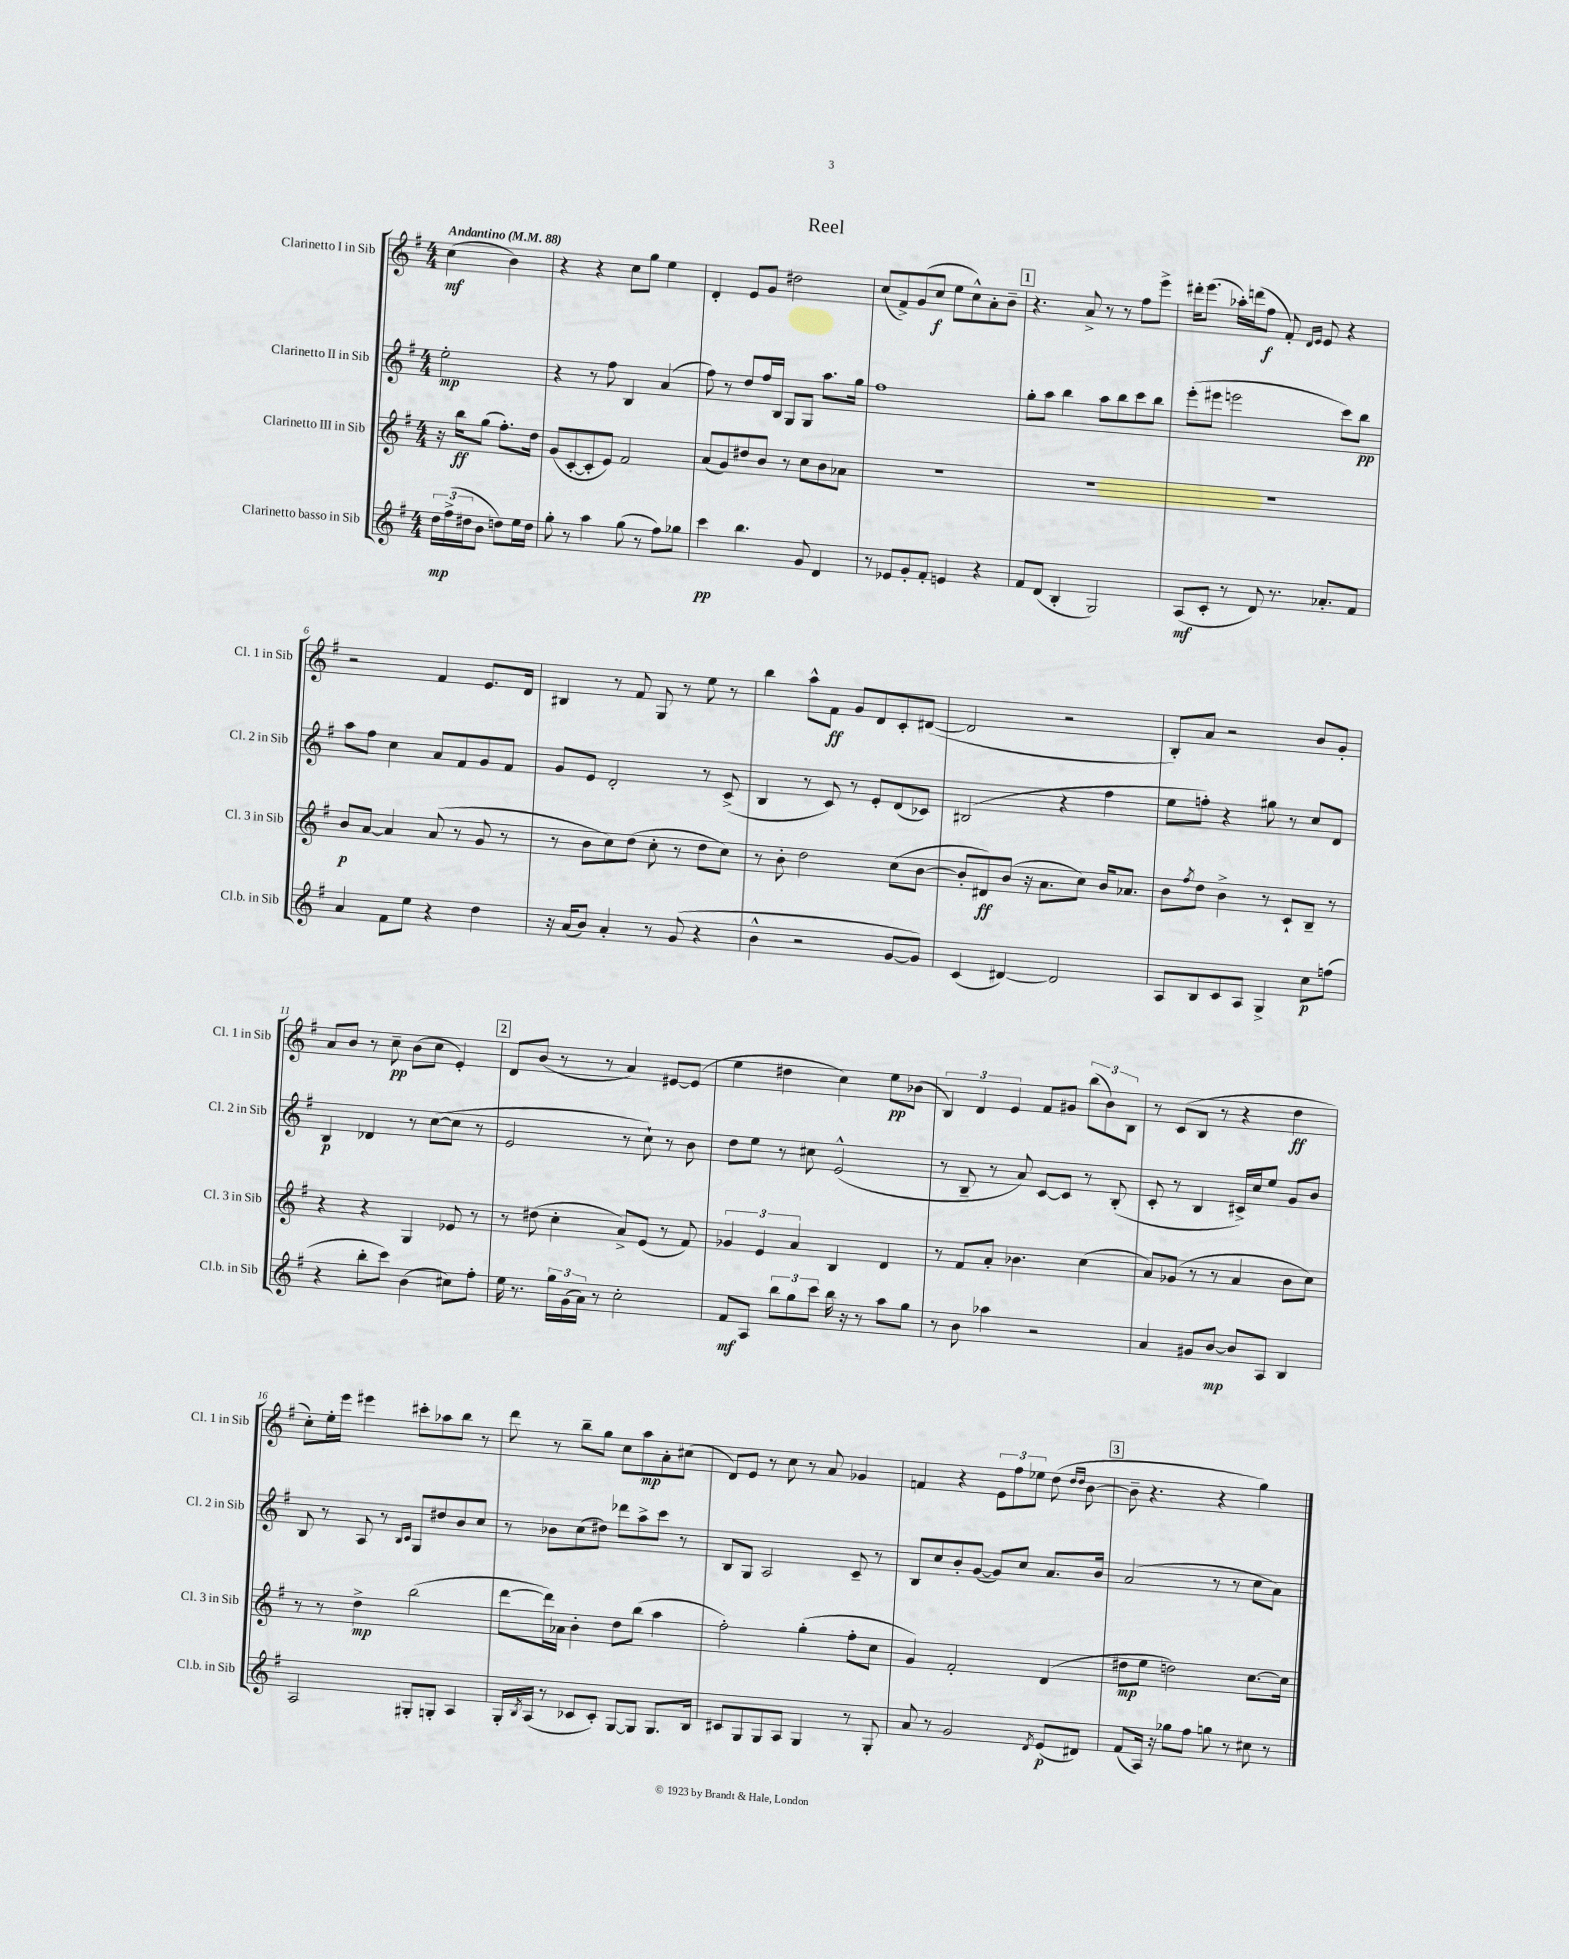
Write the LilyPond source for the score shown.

\header { title = "Reel" }
<<
\new StaffGroup <<
\new Staff = "s0" \with { instrumentName = "Clarinetto I in Sib" shortInstrumentName = "Cl. 1 in Sib" } {
    \clef treble \key g \major \numericTimeSignature \time 4/4 \partial 2 \tempo "Andantino" 4 = 88
    c''4\mf( b'4) |
    r4 r4 c''8 g''8 e''4 |
    d'4-. e'8 g'8 dis''2 |
    c''8( fis'8->) g'8( c''8\f e''8 c''8-^) a'8-. b'8-- |
    \mark \markup { \box "1" } r4. a'8-> r8 r8 fis''8 e'''8-> |
    dis'''16-. e'''8.( aes''16-.) d'''16( fis''8\f fis'8-.) \grace { d'16 e'16 } e'8 r4 |
    r2 fis'4 e'8. d'16 |
    bis4 r8 fis'8 g8 r8 e''8 r8 |
    b''4 a''8-^ fis'8\ff g'8 d'8 c'8-. dis'8~( |
    dis'2 r2 |
    b8-.) a'8 r2 b'8 g'8-. |
    a'8 b'8 r8 c''8--\pp b'8( c''8 e'4-.) |
    \mark \markup { \box "2" } d'8 b'8( r8 r8 a'4) eis'8~ eis'8( |
    e''4 dis''4 c''4) e''8\pp bes'8( |
    \tuplet 3/2 { b4) d'4 e'4 } fis'8 gis'8 \tuplet 3/2 { b''8( b'8) b8 } |
    r8 c'8( b8 r8 r4 d''4\ff |
    c''8-.) e''16-. e'''16 eis'''4 cis'''8-. aes''8 b''8 r8 |
    d'''8 r8 b''8-- g''8 c''8 a''8\mp a'8-. cis''8( |
    d'8) e'8 r8 c''8 r8 a'8 ges'4 |
    f'4 r4 \tuplet 3/2 { e'8 fis''8 ees''8 } d''8( \grace { d''16 d''16 } b'8~ |
    \mark \markup { \box "3" } b'8-- r4. r4 g''4) \bar "|." |
}
\new Staff = "s1" \with { instrumentName = "Clarinetto II in Sib" shortInstrumentName = "Cl. 2 in Sib" } {
    \clef treble \key g \major \numericTimeSignature \time 4/4 \partial 2
    e''2-.\mp |
    r4 r8 fis''8 b4 a'4( |
    fis''8) r8 d''8 fis''16 b16 g8 g8 a''8. g''16 |
    fis''1 |
    \mark \markup { \box "1" } g''8-. a''8 b''4 a''8 b''8 c'''8 b''8 |
    e'''8-.( eis'''8 e'''2 c'''8) b''8\pp |
    a''8 fis''8 c''4 a'8 fis'8 g'8 fis'8 |
    g'8 e'8 d'2-. r8 c'8->( |
    b4 r8 c'8) r8 e'8-. d'8( ces'8) |
    bis2( r4 fis''4 |
    e''8 f''8-.) r4 gis''8 r8 c''8 d'8 |
    b4\p des'4 r8 c''8~( c''8 r8 |
    \mark \markup { \box "2" } e'2 r8 c''8-!) r8 b'8 |
    d''8 e''8 r8 cis''8 e'2-^( |
    r8 b8-- r8 a'8) c'8~ c'8 r8 b8-.( |
    c'8-. r8 b4 cis'16->) c''16 e''8 g'8 b'8 |
    b8 r8 a8 r8 \grace { b16 c'16 } g8 dis''8 b'8 c''8 |
    r8 bes'8 c''8( dis''8) des'''8 a''8-> c'''8 r8 |
    b8 g8 a2 c'8-- r8 |
    b8 c''8 b'8-. g'8~( g'8) c''8 a'8. b'16 |
    \mark \markup { \box "3" } a'2( r8 r8 c''8 a'8) \bar "|." |
}
\new Staff = "s2" \with { instrumentName = "Clarinetto III in Sib" shortInstrumentName = "Cl. 3 in Sib" } {
    \clef treble \key g \major \numericTimeSignature \time 4/4 \partial 2
    r16 b''16\ff g''8( fis''8.-.) d''16 |
    g'8( c'8~-. c'8-. e'8) fis'2 |
    a'8( g'8) dis''8 b'8 r8 c''8 b'8 aes'8 |
    R1 |
    \mark \markup { \box "1" } R1 |
    R1 |
    b'8\p a'8~ a'4 a'8( r8 g'8 r8 |
    r8 b'8 c''8) d''8( c''8-. r8 d''8 c''8) |
    r8 b'8-. d''2 c''8( b'8~ |
    b'8-. dis'8\ff) b'8( r16 a'8. c''8) b'16 aes'8. |
    b'8 \acciaccatura { fis''8 } d''8 b'4-> r8 c'8-! b8-- r8 |
    r4 r4 g4 ees'8 r8 |
    \mark \markup { \box "2" } r8 dis''8( c''4-. a'8->) e'8( r8 fis'8) |
    \tuplet 3/2 { ges'4 e'4 a'4 } b4 d'4 |
    r8 fis'8 a'8-. bes'4. c''4( |
    a'8) ges'8( r8 r8 a'4 b'8 c''8) |
    r8 r8 d''4->\mp b''2( |
    d'''8~ d'''16) aes'16 b'4-. d''8 b''8( a''4 |
    fis''2-.) g''4-.( fis''8-. c''8 |
    g'4) fis'2-. d'4( |
    \mark \markup { \box "3" } dis''8\mp e''8 d''2) c''8.~ c''16 \bar "|." |
}
\new Staff = "s3" \with { instrumentName = "Clarinetto basso in Sib" shortInstrumentName = "Cl.b. in Sib" } {
    \clef treble \key g \major \numericTimeSignature \time 4/4 \partial 2
    \tuplet 3/2 { d''16\mp fis''16->( dis''16 } b'8 d''8) e''16 d''16 |
    g''8-. r8 a''4 g''8( r8 fis''8) ges''8 |
    c'''4\pp b''4. g'8 d'4 |
    r8 ees'8 g'8-. fis'8-. e'4 r4 |
    \mark \markup { \box "1" } fis'8 d'8( b4-. g2) |
    a8\mf( c'8-. r8 d'8) r8. aes'8.-. fis'8 |
    a'4 fis'8 e''8 r4 d''4 |
    r16 a'16( b'8) a'4-. r8 g'8( r4 |
    b'4-^ r2 g'8~ g'8) |
    c'4( dis'4~) dis'2 |
    a8 b8 c'8 a8 g4-> c''8\p f''8( |
    r4 b''8-. c'''8) b'4( cis''8) fis''8-. |
    \mark \markup { \box "2" } e''16 r8. \tuplet 3/2 { g''16 g'16( a'16) } r8 c''2-. |
    fis'8\mf a8 \tuplet 3/2 { b''8 g''8 c'''8 } b''16 r16 r8 a''8 g''8 |
    r8 b'8 aes''4 r2 |
    a'4 gis'8 b'8~\mp b'8 a8 b4 |
    a2 gis8-. g8-. a4 |
    g16-. \acciaccatura { b8 } a16( r8 ces'8 ces'8-.) g8~ g8 g8. b16 |
    cis'8 g8 g8 a8 g4 r8 g8-. |
    a'8 r8 g'2 \acciaccatura { d'8 } e'8\p( dis'8) |
    \mark \markup { \box "3" } fis'8( a16) r16 ges''8 fis''8 g''8 r8 cis''8 r8 \bar "|." |
}
>>
>>
